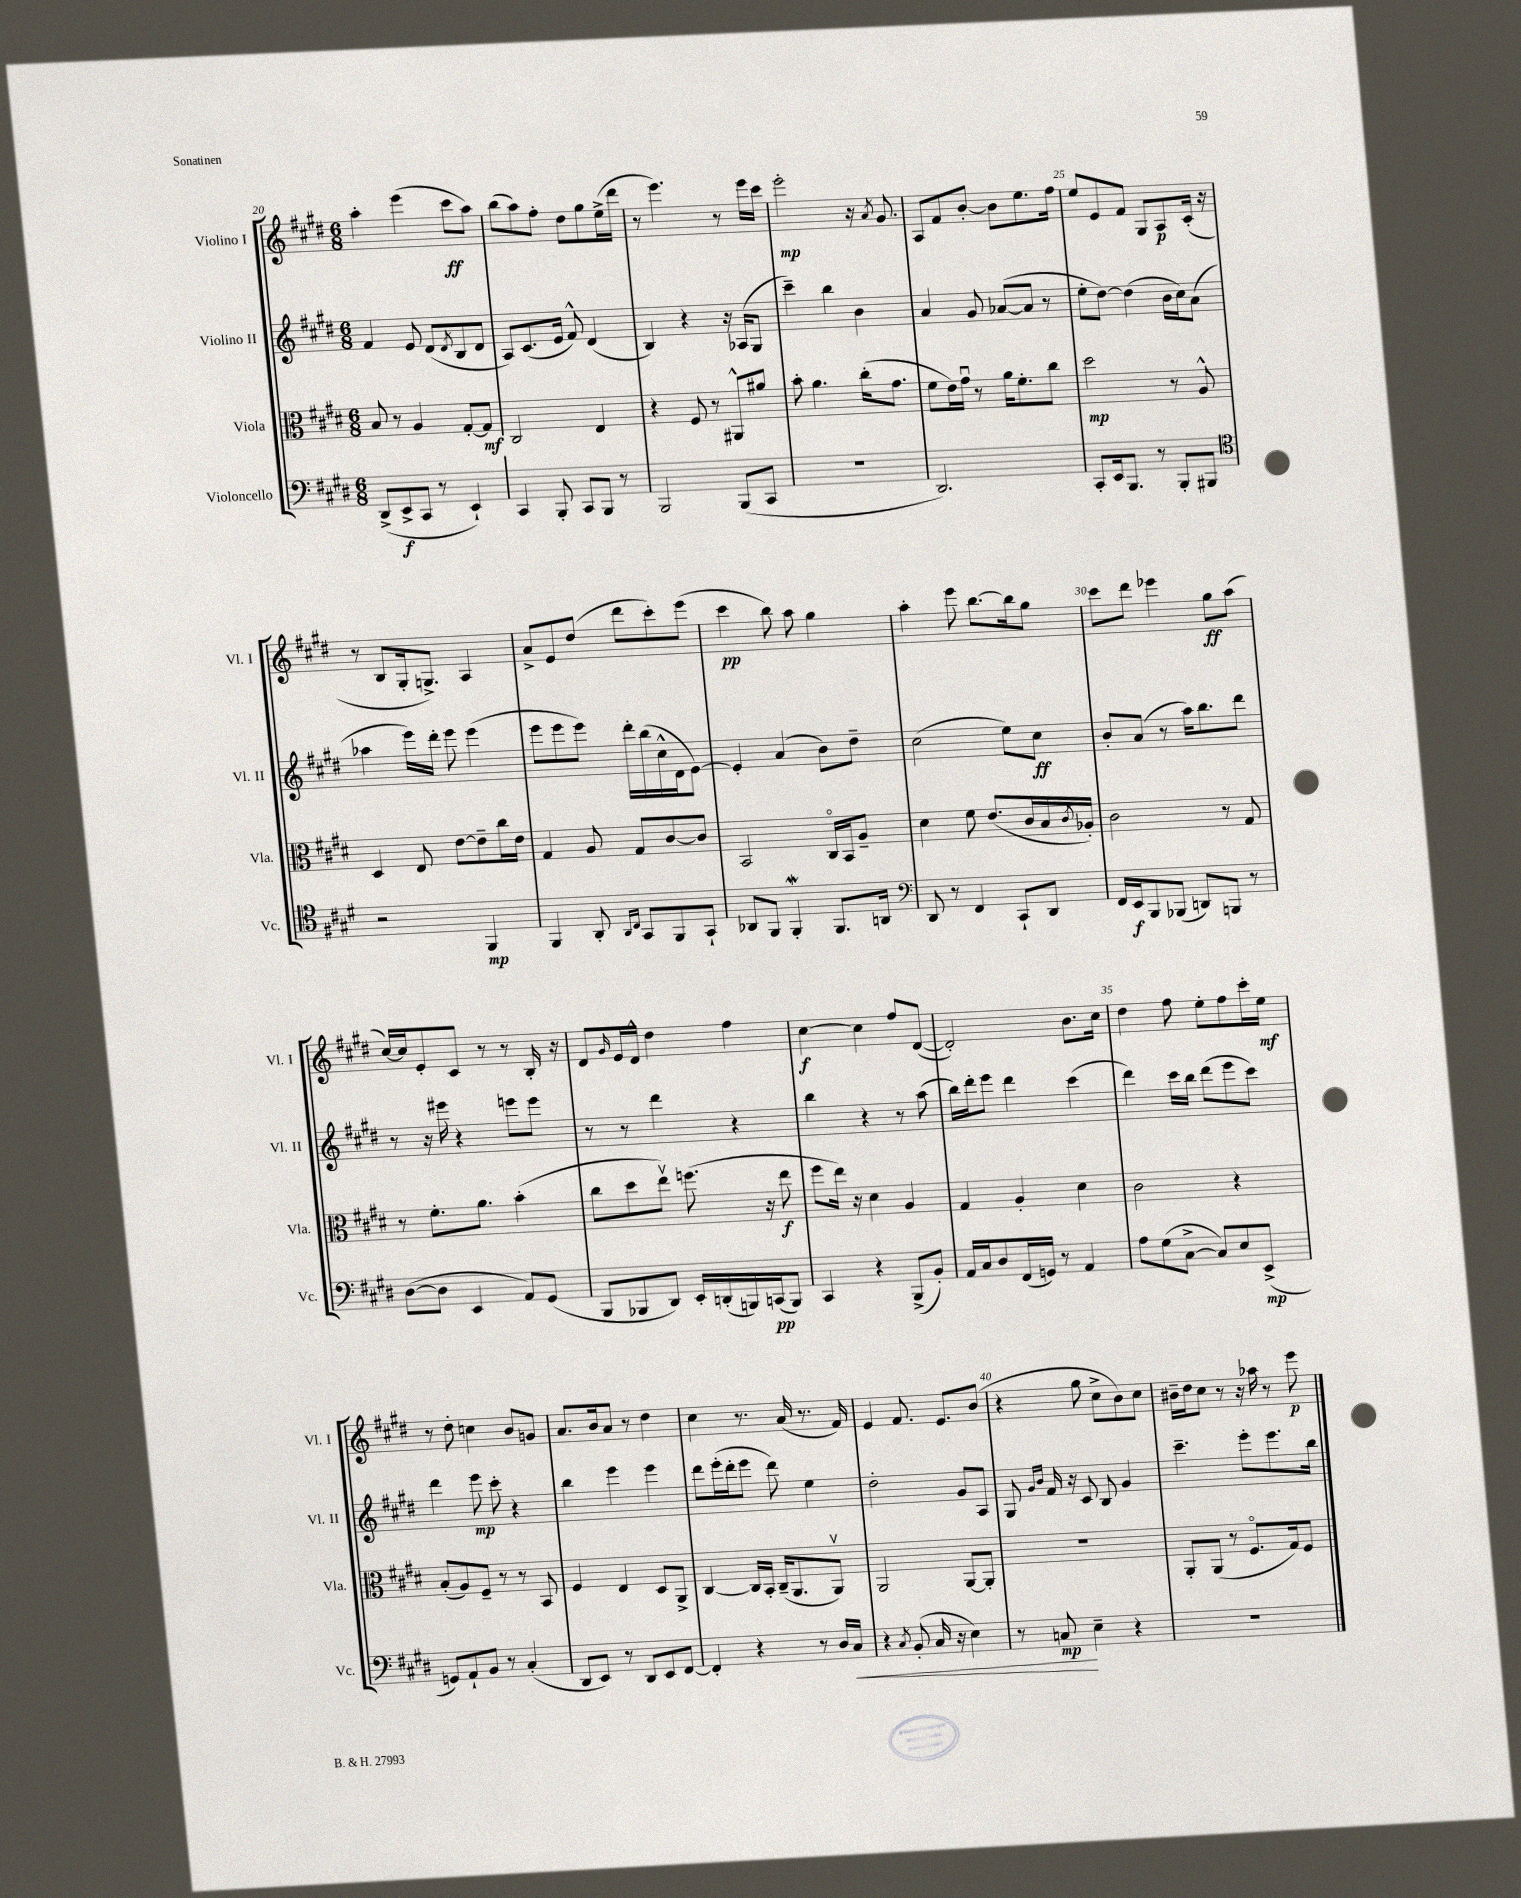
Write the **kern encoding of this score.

**kern	**kern	**kern	**kern
*staff4	*staff3	*staff2	*staff1
*clefF4	*clefC3	*clefG2	*clefG2
*k[f#c#g#d#]	*k[f#c#g#d#]	*k[f#c#g#d#]	*k[f#c#g#d#]
*M6/8	*M6/8	*M6/8	*M6/8
(8DD#^	8B	4f#	4aa'
8EE^	8r	.	.
8CC#	4A	8e	(4eee
8r	.	(8d#	.
.	.	8qd#	.
4EE`)	[8G#'	8B	8ccc#
.	8G#]	8d#	8aa)
=	=	=	=
4CC#	2C#	8A)	(8bb
.	.	(8.c#	8aa)
8BBB'	.	.	8ff#'
.	.	16e	.
8CC#	.	8f#^^)	8dd#
8BBB	4E	(4d#	8gg#
8r	.	.	(16ee^
.	.	.	16ddd#
=	=	=	=
2BBB	4r	4B)	8r
.	.	.	4.eee)
.	8F#	4r	.
.	8r	.	.
(8BBB	8AA#^^	16r	8r
.	.	(16A-	.
8CC#	8a#	8G#	16eee
.	.	.	16ccc#
=	=	=	=
2.r	8b'	4ccc#~)	2eee'
.	4.a	.	.
.	.	4bb	.
.	(16cc#'	4b	16r
.	.	.	8qa
.	8.g#	.	8.g#
=	=	=	=
2.DD#)	8f#	4a	8A
.	16e)	.	8f#
.	16g#u	.	.
.	8r	8g#	[8b'
.	16a	([8a-	8b]
.	8.f#'	.	.
.	.	8a-]	8.ee
.	8cc#	8r	.
.	.	.	16ff#
=	=	=	=
8CC#'	2dd#	8ee'	8ee
16EE	.	[8dd#)	8e
8.BBB	.	.	.
.	.	(4dd#]	8f#
8r	.	.	8G#
8BBB'	8r	16b	8A
.	.	16cc#)	.
8BBB#	8A^^	(8a	(16c#'
.	.	.	16r
=	=	=	=
*clefC4	*	*	*
2r	4D#	4aa-	8r
.	.	.	8B
.	8E	16eee)	16G#'
.	.	16ddd#'	8.G^)
.	[8e	8eee	.
4FF#	8e~]	(4eee	4A
.	16cc#	.	.
.	16e	.	.
=	=	=	=
4FF#	4G#	8eee	8a^
.	.	8eee	8e
8AA'	8A	8eee)	(8dd#
16qqAA	.	.	.
16qqC#	.	.	.
8GG#	8G#	16ddd#'	8ddd#
.	.	(16bb	.
8FF#	[8c#	16cc#^^	8ccc#')
.	.	16d#	.
8GG#`	8c#]	[8e)	(8eee
=	=	=	=
8AA-	2BB	4e']	4ccc#
8FF#	.	.	.
4FF#'	.	(4a	8bb)
.	.	.	8aa
8.FF#	16C#o	8b)	4gg#
.	16BB	.	.
.	8A~	8dd#~	.
16AA	.	.	.
=	=	=	=
*clefF4	*	*	*
8DD#	4d#	(2cc#	4aa'
8r	.	.	.
4FF#	8f#	.	8eee
.	(8.e	.	[8.bb
8CC#`	.	8ee)	.
.	16c#	.	16bb]
8DD#	16B	8cc#	8gg#
.	8qc#	.	.
.	16A-')	.	.
=	=	=	=
16FF#	2c#	8b'	8ccc#
16EE	.	.	.
8BBB	.	(8a	8ddd#
(8BBB-	.	8r	4eee-
8DD)	.	16aa)	.
.	.	8.bb	.
8BBB	8r	.	8gg#
8r	8G#	8ddd#	(8aa
=	=	=	=
([8D#	8r	8r	[16cc#)
.	.	.	16cc#]
8D#]	8.f#'	16r	8e'
.	.	16eee#	.
4EE	.	4r	8c#
.	8.a	.	.
.	.	.	8r
8AA)	(4b'	8eee	8r
(8GG#	.	8eee	16B'
.	.	.	16r
=	=	=	=
8BBB	8cc#	8r	8d#
.	.	.	16qqg#
8BBB-	8dd#	8r	16e
.	.	.	16d#^^
8DD#)	8eev)	4ddd#	4dd#
16EE'	(8.ff	.	.
(16DD'	.	.	.
16BBB)	.	4r	4ff#
(16CC	16r	.	.
8BBB)	8ee	.	.
=	=	=	=
4CC#	8ff#	4bb	[4cc#
.	16ee)	.	.
.	16r	.	.
4r	4d#	4r	4cc#]
(8BBB^	4A	8r	8ff#
8BB')	.	(8aa	([8d#
=	=	=	=
16AA	4G#	16bb)	2d#'])
16C#	.	16ddd#'	.
8D#	.	8eee	.
(16FF#	4A'	4ddd#	.
16GG)	.	.	.
8r	.	.	.
4AA	4d#	(4ccc#	8.b
.	.	.	16cc#
=	=	=	=
8A	2c#	4ddd#)	4dd#
(8G#	.	.	.
[8C#^	.	16ccc#	8ff#
.	.	16bb	.
8C#])	.	(8ddd#	8ee'
8E	4r	8eee	8ff#
(8EE^	.	8ccc#)	16ccc#'
.	.	.	16ee
=	=	=	=
8GG)	(8B'	4ddd#	8r
8AA`	8A)	.	8dd#'
8BB	8F#~	8eee	4cc
8r	8r	8ccc#'	.
(4C#'	8r	4r	8b
.	8BB	.	8g
=	=	=	=
8DD#	4F#	4bb	8.a
8EE)	.	.	.
.	.	.	16b
8r	4E	4eee	8a
8DD#	.	.	8r
8EE	8D#	4eee	4dd#
[8FF#	8AA^	.	.
=	=	=	=
4FF#']	[4C#	8ddd#	4cc#
.	.	(16eee'	.
.	.	16ddd#'	.
4r	16C#]	8eee	8.r
.	16BB'	.	.
.	(16C#~	8ddd#)	.
.	8.AA	.	(16a
8r	.	4ee	8.r
16D#	8AAv)	.	.
16C#	.	.	16f#)
=	=	=	=
4r	2AA	2dd#'	4e
8qC#	.	.	.
(8BB'	.	.	8.f#
16C#	.	.	.
16r	.	.	8.e
4E)	[8AA	8g#	.
.	8AA']	8A	(8b
=	=	=	=
8r	2.r	8G#	4r
.	.	16qqg#	.
.	.	16qqb	.
8C	.	16f#	.
.	.	16r	.
4E~	.	8c#	8gg#
.	.	8B	8cc#^
4r	.	4g#	8b)
.	.	.	8cc#
=	=	=	=
2.r	8AA'	4.ccc#~	16b#~
.	.	.	16dd#
.	(8AA	.	8cc#
.	8r	.	8r
.	8.F#o	8eee'	16r
.	.	.	16aa-
.	.	8.eee	8r
.	16G#)	.	.
.	8F#	.	8eee
.	.	16bb	.
==	==	==	==
*-	*-	*-	*-
